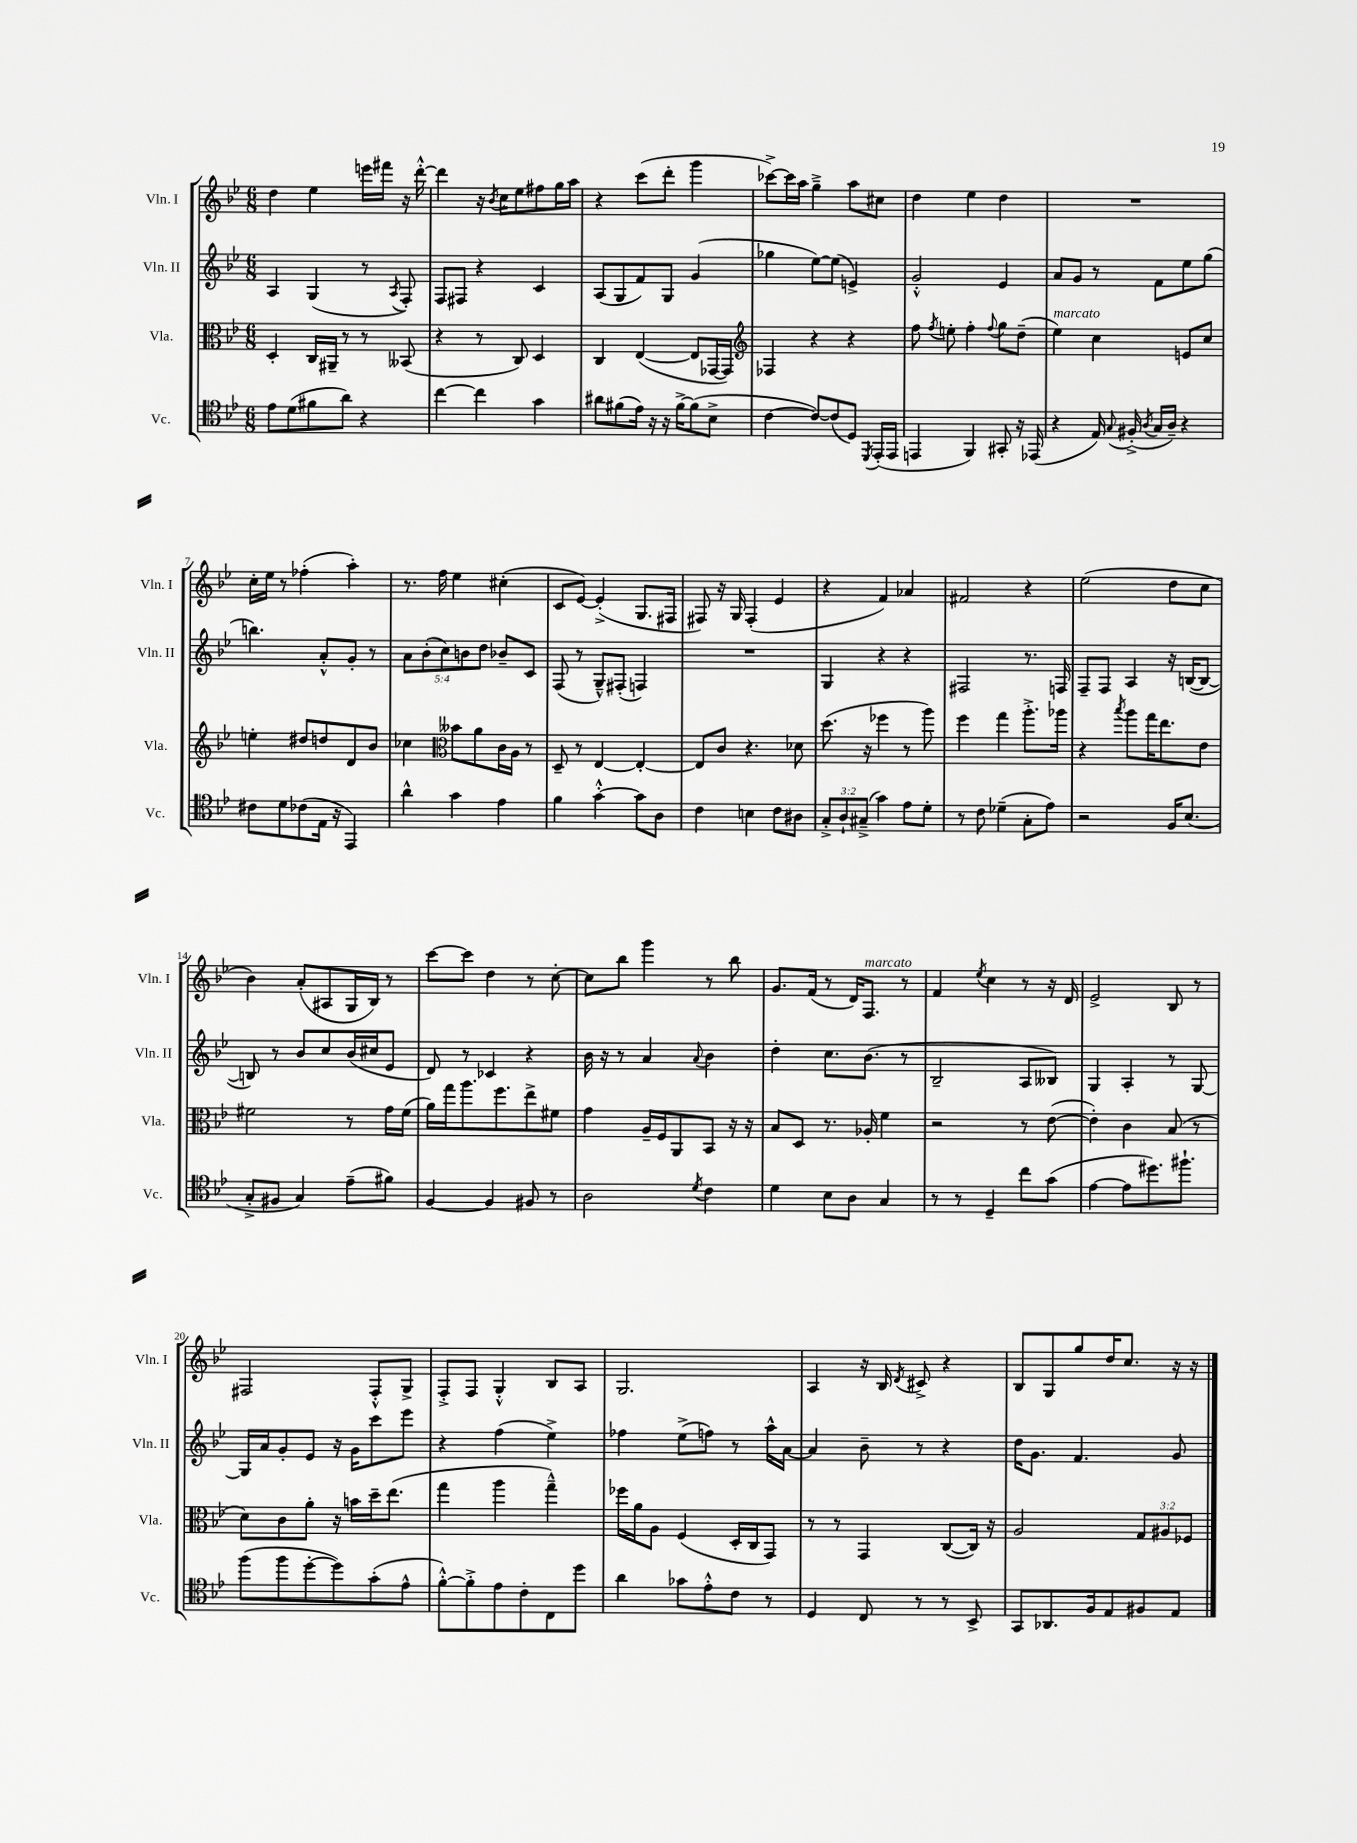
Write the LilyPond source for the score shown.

<<
\new StaffGroup <<
\new Staff = "s0" \with { instrumentName = "Vln. I" shortInstrumentName = "Vln. I" } {
    \clef treble \key bes \major \numericTimeSignature \time 6/8
    \autoBeamOff d''4 ees''4 e'''16[ fis'''16] r16 d'''16~-.-^ |
    d'''4 r16 \acciaccatura { bes'8 } c''16[ ees''8 fis''8 g''16 a''16] |
    r4 c'''8[( d'''8]-. g'''4 |
    ces'''8[~->) ces'''16 a''16] g''4---> a''8[ cis''8] |
    d''4 ees''4 d''4 |
    R2. |
    c''16[-. ees''16] r8 fes''4-.( a''4-.) |
    r8. f''16 ees''4 cis''4-.( |
    c'8[ ees'8]~) ees'4-.->( g8.[ fis16] |
    fis8) r16 g16 fis4-.( ees'4 |
    r4 f'4) aes'4 |
    fis'2 r4 |
    ees''2( d''8[ c''8] |
    bes'4) a'8[-.( ais8 g16 bes16]) r8 |
    c'''8[~ c'''8] d''4 r8 c''8~-. |
    c''8[ bes''8] g'''4 r8 bes''8 |
    g'8.[ f'16]( r8 d'16[) f8.]^\markup { \italic "marcato" } r8 |
    f'4 \acciaccatura { ees''8 } c''4 r8 r16 d'16 |
    ees'2-> bes8 r8 |
    fis2 fis8[-.-^ g8]-> |
    f8[-.-> f8] g4-.-^ bes8[ a8] |
    g2. |
    a4 r16 bes16 \acciaccatura { d'8 } cis'8-> r4 |
    bes8[ g8 g''8 d''16 c''8.] r16 r16 \bar "|." |
}
\new Staff = "s1" \with { instrumentName = "Vln. II" shortInstrumentName = "Vln. II" } {
    \clef treble \key bes \major \numericTimeSignature \time 6/8 \override Staff.TupletNumber.text = #tuplet-number::calc-fraction-text
    \autoBeamOff a4 g4( r8 \acciaccatura { a8 } f8-.) |
    f8[ fis8] r4 c'4 |
    a8[( g8 f'8) g8] g'4( |
    ges''4 ees''8[~) ees''8]( e'4->) |
    g'2-.-^ ees'4 |
    a'8[ g'8] r8 f'8[ ees''8 g''8]( |
    b''4.) a'8[-.-^ g'8]-. r8 |
    \tuplet 5/4 { a'8[ bes'8-.( c''8) b'8 d''8] } bes'8[-- c'8] |
    f8( r8 g8[---^) fis8]-.( f4) |
    R2. |
    g4 r4 r4 |
    fis2 r8. f16 |
    f8[-- f8] a4 r16 b16[~( b8]~ |
    b8) r8 bes'8[ c''8 bes'16( cis''16 ees'8] |
    d'8) r8 ces'4 r4 |
    bes'16 r16 r8 a'4 \appoggiatura { a'8 } bes'4 |
    d''4-. c''8.[ bes'8.]( r8 |
    bes2-- a8[ beses8]) |
    g4 a4-. r8 g8~ |
    g16[ a'16 g'8-. ees'8] r16 g'16[ c'''8 ees'''8] |
    r4 f''4( ees''4->) |
    fes''4 ees''8[->( f''8]) r8 a''16[-^ a'16]~ |
    a'4 bes'8-- r8 r4 |
    d''16[ g'8.] f'4. g'8 \bar "|." |
}
\new Staff = "s2" \with { instrumentName = "Vla." shortInstrumentName = "Vla." } {
    \clef alto \key bes \major \numericTimeSignature \time 6/8 \override Staff.TupletNumber.text = #tuplet-number::calc-fraction-text
    \autoBeamOff d4-. c16[ ais,16]-- r8 r8 beses,8( |
    r4 r8 c8) d4 |
    c4 ees4~( ees8[ ges,16~ ges,16]) |
    \clef treble fes4 r4 r4 |
    f''8 \acciaccatura { f''8 } e''8-. f''4-. \appoggiatura { f''8 } g''8[ d''8]--( |
    ees''4^\markup { \italic "marcato" }) c''4 e'8[ c''8] |
    e''4-. dis''8[ d''8 d'8 bes'8] |
    ces''4 \clef alto beses'8[ a'8 c'16 a16] r8 |
    d8-- r8 ees4~ ees4~-. |
    ees8[ c'8] r4. des'8 |
    d''8.( r16 fes''4 r8 a''8) |
    f''4 g''4 a''8.[-.-> aes''16] |
    r4 \acciaccatura { bes''8 } a''8[ g''16 ees''8. ees'8] |
    fis'2 r8 g'16[ fis'16]( |
    a'16[) g''16 a''8. f''8. ees''8-> fis'8] |
    g'4 a16[-- f16 a,8 bes,8] r16 r16 |
    bes8[ d8] r8. aes16-. f'4 |
    r2 r8 ees'8~( |
    ees'4-.) c'4 bes8( r8 |
    d'8[) c'8 a'8]-. r16 b'16[ d''16-- ees''8.]( |
    g''4 a''4 g''4---^) |
    fes''16[ a'16 a8] f4( d16[-. c16 g,8]) |
    r8 r8 g,4 c8[~( c16]) r16 |
    a2 \tuplet 3/2 { g8[ ais8 fes8] } \bar "|." |
}
\new Staff = "s3" \with { instrumentName = "Vc." shortInstrumentName = "Vc." } {
    \clef tenor \key bes \major \numericTimeSignature \time 6/8 \override Staff.TupletNumber.text = #tuplet-number::calc-fraction-text
    \autoBeamOff ees'8[ d'8( fis'8 a'8]) r4 |
    c''4~ c''4 g'4 |
    ais'8[ fis'8( ees'16]) r16 r16 fis'16[~-> fis'8( bes8]-> |
    c'4~ c'8[~) c'8( d8]) \acciaccatura { d,8 } ees,16[-.( ees,16] |
    e,4 f,4) gis,8-. r16 ees,16( |
    r4 ees16) \appoggiatura { g8 } fis16-.->( \acciaccatura { a8 } g16[ a16]--) r4 |
    cis'8[ d'8 ces'8( ees16] r16 ees,4) |
    a'4-^ g'4 ees'4 |
    f'4 g'4~-.-^ g'8[ a8] |
    c'4 b4 c'8[ ais8] |
    \tuplet 3/2 { g8[-.-> a8-! gis8]--->( } g'4) ees'8[ d'8]-. |
    r8 c'8 des'4--( g8[-. ees'8]) |
    r2 f16[ bes8.]( |
    g8[-.-> fis8] g4) ees'8[--( fis'8]) |
    f4~ f4 fis8 r8 |
    a2 \acciaccatura { d'8 } c'4 |
    d'4 bes8[ a8] g4 |
    r8 r8 d4-- c''8[ g'8]( |
    ees'4~ ees'8[ dis''8.) fis''8.]-! |
    f''8[( f''8 d''8~-. d''8) g'8-.( ees'8]-^ |
    f'8[~-.-^) f'8-.-> ees'8 c'8-. c8 d''8] |
    a'4 ges'8[ ees'8-.-^ c'8] r8 |
    d4 c8 r8 r8 bes,8-> |
    g,8[ aes,8. f16 ees8 fis8 ees8] \bar "|." |
}
>>
>>
